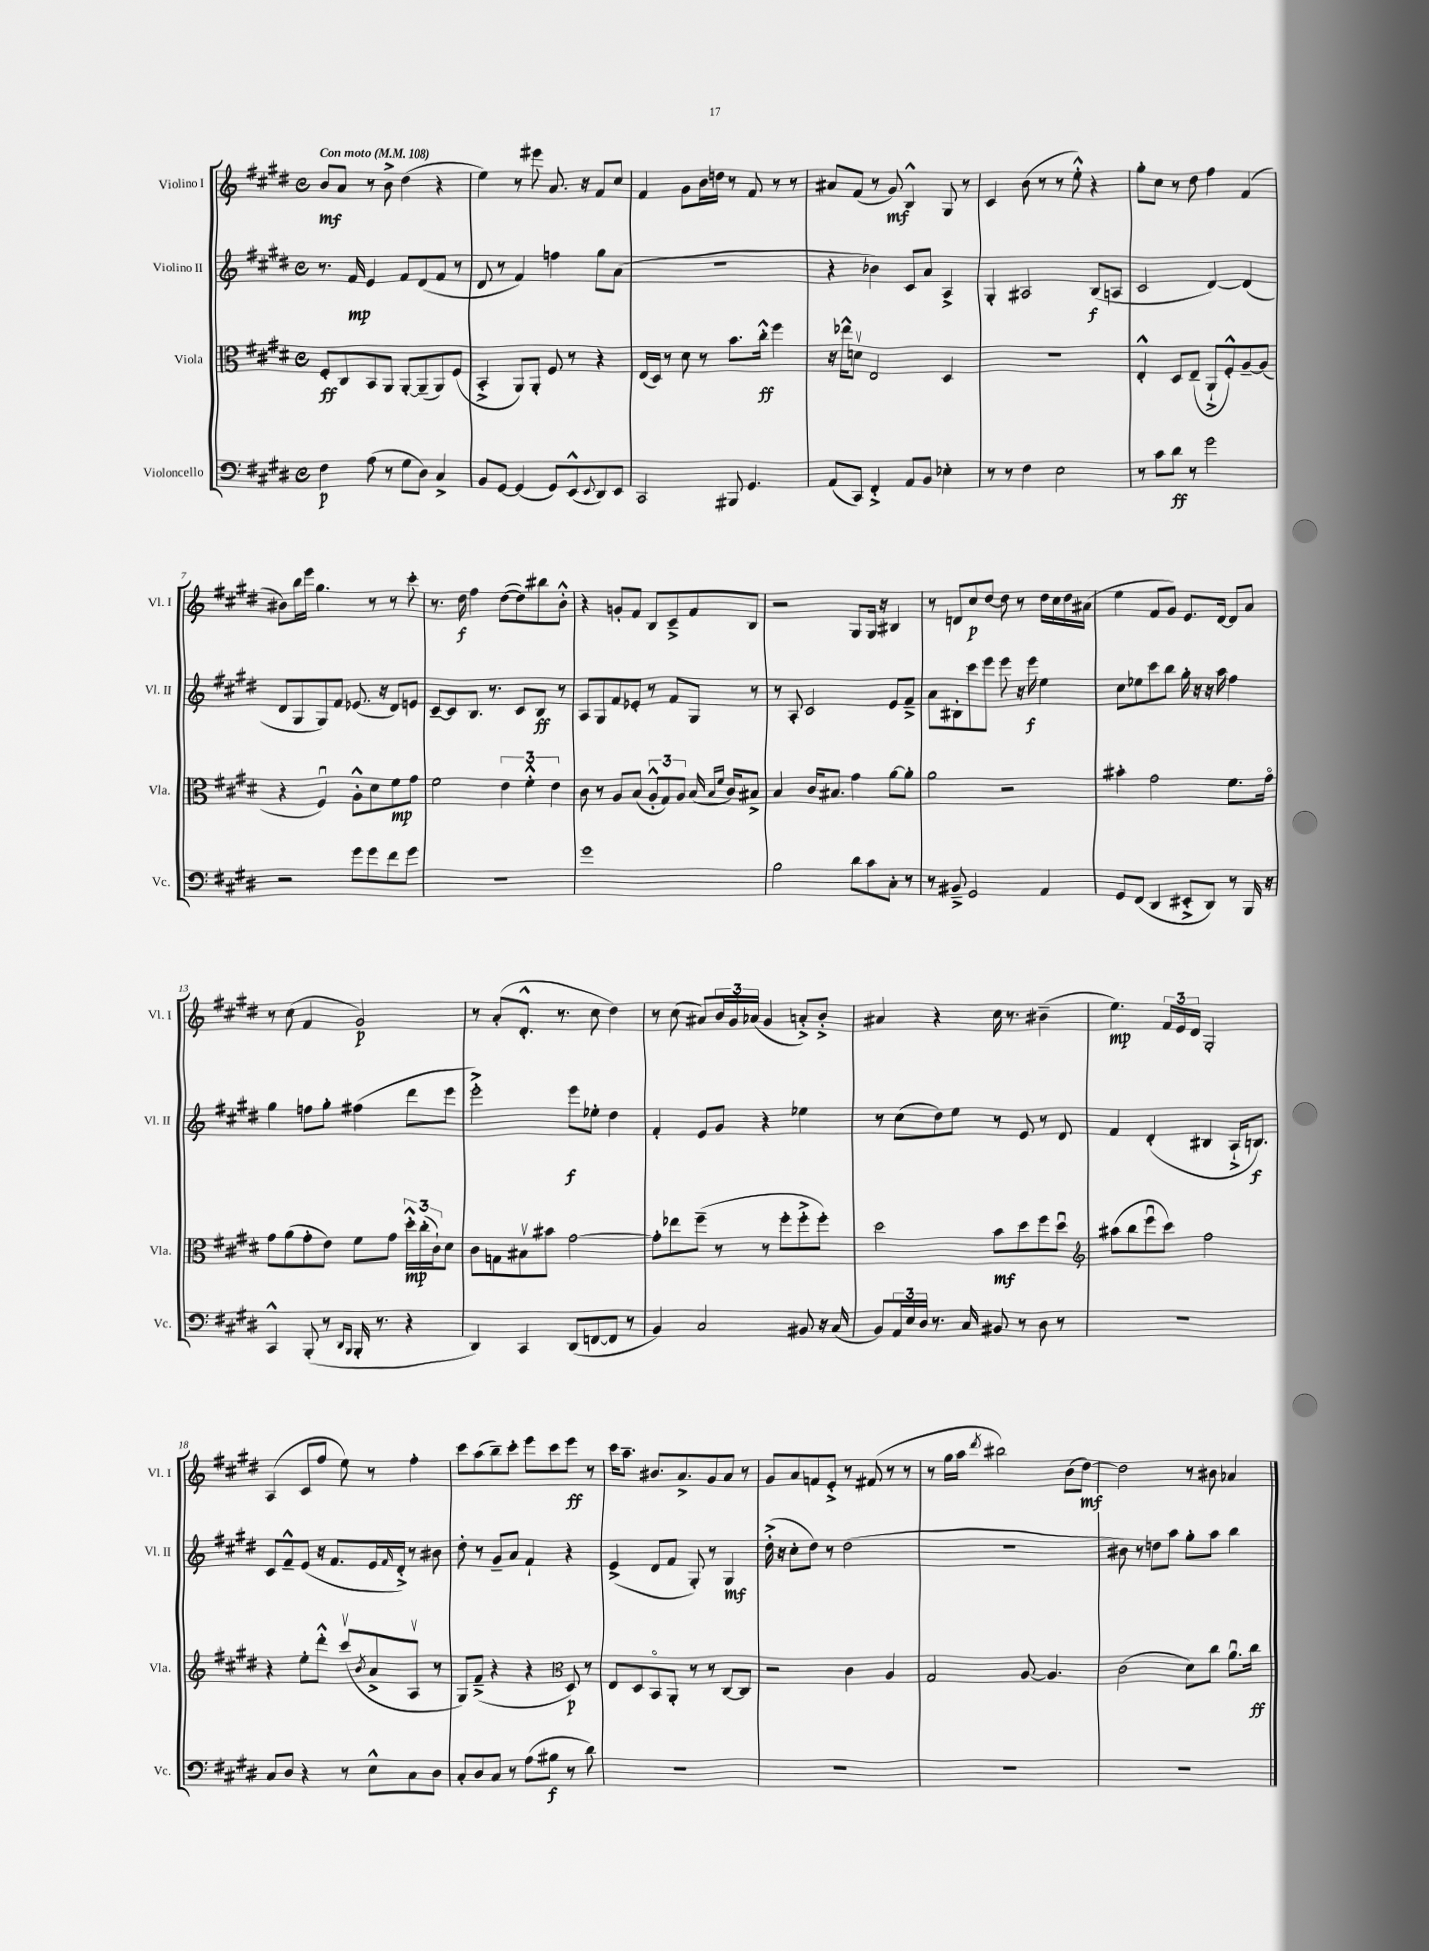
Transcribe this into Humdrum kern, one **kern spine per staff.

**kern	**kern	**kern	**kern
*staff4	*staff3	*staff2	*staff1
*clefF4	*clefC3	*clefG2	*clefG2
*k[f#c#g#d#]	*k[f#c#g#d#]	*k[f#c#g#d#]	*k[f#c#g#d#]
*M4/4	*M4/4	*M4/4	*M4/4
*met(c)	*met(c)	*met(c)	*met(c)
*MM108	*MM108	*MM108	*MM108
4F#	8F#'	8.r	8b
.	8C#	.	8a
.	.	16f#	.
(8A	8BB	4e	8r
8r	8AA	.	8b^
8G#	[8AA'	8f#	(4dd#
8D#)	(8AA~]	(8d#	.
4C#^	8AA)	8f#	4r
.	(8F#	8r	.
=	=	=	=
8BB	4BB'^	8d#	4ee)
[8GG#	.	8r	.
(4GG#]	8AA)	4f#)	8r
.	8AA'	.	8eee#
8GG#)	8F#	4ff	8.a
(8EE^^	8r	.	.
.	.	.	16r
8qqEE	.	.	.
8DD#)	4r	8gg#	8f#
8EE	.	(8a	8cc#
=	=	=	=
2CC#	(16E	1r	4f#
.	16D#)	.	.
.	8r	.	.
.	8d#	.	8g#
.	8r	.	16b
.	.	.	16dd
8BBB#	8.b	.	8r
4.GG#	.	.	8f#
.	16cc#'^^	.	.
.	4ff#	.	8r
.	.	.	8r
=	=	=	=
(8AA	16r	4r	8a#
.	16ee-^^	.	.
8CC#)	8dv	.	(8f#
4FF#'^	2E	4b-)	8r
.	.	.	8g#)
8AA	.	8c#	4B^^
8BB	.	8a	.
4E-'	4D#	4A^	8G#
.	.	.	8r
=	=	=	=
8r	1r	4G#'	4c#
8r	.	.	.
4F#	.	2A#	(8b
.	.	.	8r
2E	.	.	8r
.	.	.	8ee'^^)
.	.	(8B	4r
.	.	8A	.
=	=	=	=
8r	4E'^^	2c#	8gg#'
8c#	.	.	8cc#
8d#	8D#	.	8r
8r	(8E~	.	8dd#
2g#	8AA`^	[4d#)	4ff#
.	8F#'^^)	.	.
.	[8A~	(4d#]	(4f#
.	(8A]	.	.
=	=	=	=
2r	4r	8d#	8b#)
.	.	8G#	16bb
.	.	.	16eee
.	4F#u)	8G#)	4.gg#
.	.	8f#	.
8g#	8A'^^	(8.e-	.
8g#	8d#	.	8r
.	.	16r	.
8f#	8f#	8d#)	8r
8g#	8g#	8e	8ccc#'
=	=	=	=
1r	2f#	[8c#~	8.r
.	.	8c#]	.
.	.	.	16dd#
.	.	8.B	4ff#
.	.	8.r	.
.	6e	.	([8dd#
.	.	8c#	8dd#])
.	6f#'^^	.	.
.	.	8B	8bb#
.	6e	.	.
.	.	8r	8b'^^
=	=	=	=
1g#	8c#	8A	4r
.	8r	8G#	.
.	8A	8f#	8g'
.	(8B	8e-'	8f#
.	12A'^^	8r	8B
.	12G#)	.	.
.	.	8f#	8c#~^
.	12A	.	.
.	(16B	8G#	8f#
.	16qqB	.	.
.	16qqf#	.	.
.	16c#)	.	.
.	8B#^	8r	8B
=	=	=	=
2B	4B	8r	2r
.	.	8A'	.
.	16c#	2c#	.
.	8.B#	.	.
8d#	4g#	.	8G#
8c#	.	.	16G#
.	.	.	16r
8C#'	[8a	8e	4B#
8r	8a']	8f#~^	.
=	=	=	=
8r	2a	8a	8r
8BB#~^	.	8B#'	8d
2GG#	.	8ccc#	8cc#
.	.	8eee	[8dd#
.	2r	8eee	8dd#]
.	.	16r	8r
.	.	16eee	.
4AA	.	4ee	16dd#
.	.	.	16cc#
.	.	.	16dd#
.	.	.	(16a#
=	=	=	=
8GG#	4b#'	8cc#	4ee
(8FF#	.	8ee-	.
4DD#	2g#	8ccc#	8f#
.	.	8bb	8g#)
8EE#'^	.	16gg#'	8.e
.	.	16r	.
8DD#)	.	16r	.
.	.	16aa	[16d#
8r	8.f#	4ff#	8d#]
16BBB	.	.	8a
16r	16g#o	.	.
=	=	=	=
4CC#^^	8g#	4gg#	8r
.	(8a	.	(8cc#
(8BBB'	8g#'	8ff	4f#
8r	8e)	8gg#'	.
16qqDD#	.	.	.
16qqBBB	.	.	.
16BBB'	8f#	(4ff#	2g#)
8.r	.	.	.
.	8g#	.	.
4r	24dd#'^^	8ddd#	.
.	(24cc#'	.	.
.	24c#`)	.	.
.	8d#	8eee	.
=	=	=	=
4DD#)	8c#	2eee'^)	8r
.	8G	.	(8a'
4CC#	8B#v	.	8.d#'^^
.	8b#	.	.
.	.	.	8.r
(8DD#	[2g#	8eee	.
[8FF	.	8ee-'	8cc#
8FF]	.	4dd#	4dd#)
8r	.	.	.
=	=	=	=
4BB)	8g#']	4f#'	8r
.	8ee-	.	(8cc#
2C#	(8ff#~	8e	8a#)
.	8r	8g#	24b
.	.	.	24g#
.	.	.	(24a-
.	8r	4r	4g#
.	8ff#'	.	.
8BB#	8ff#'^	4ee-	8a'^)
16r	8ff#')	.	8b'^
(16C#	.	.	.
=	=	=	=
8BB)	2dd#	8r	4a#
24AA	.	(8cc#	.
24E	.	.	.
24D#	.	.	.
8.r	.	8dd#)	4r
.	.	8ee	.
16C#	.	.	.
8BB#	8b	8r	16cc#
.	.	.	8.r
8r	8dd#	8e	.
8D#	8ff#	8r	(4b#~
8r	8dd#u	8d#	.
=	=	=	=
*	*clefG2	*	*
1r	(8aa#	4f#	4.ee)
.	8bb	.	.
.	8eeeu	(4d#'	.
.	8ccc#)	.	24f#
.	.	.	24e
.	.	.	24d#
.	2ff#	4B#	2G#'
.	.	16A`^	.
.	.	8.B)	.
=	=	=	=
8C#	4r	8c#	(4A
8D#	.	8f#~^^	.
4r	8ee'	(8e	8c#
.	8ddd#'^^	16r	8ff#
.	.	8.f#	.
8r	(8ccc#v	.	8ee)
.	8qb	.	.
8E^^	8a^	16e	8r
.	.	16qqf#	.
.	.	16d#'^)	.
8C#	8Av	8r	4ff#'
8D#	8r	8b#	.
=	=	=	=
8C#'	8G#)	8dd#'	8ccc#
8D#	(8f#~^	8r	(8aa
8C#	4r	8g#~	8bb~)
8r	.	8a	8ccc#'
(8A	4r	4f#`	8eee
8B#	.	.	8ccc#
*	*clefC3	*	*
8r	8D#)	4r	8eee
8d#)	8r	.	8r
=	=	=	=
1r	8E	(4e^	16ccc#
.	.	.	8.aa~
.	8D#	.	.
.	8BBo	8d#	8.b#
.	8AA'	8f#	.
.	.	.	8.a^
.	8r	8G#')	.
.	8r	8r	8g#
.	[8C#	4G#	8a
.	8C#]	.	8r
=	=	=	=
1r	2r	(16dd#'^	8g#
.	.	16r	.
.	.	8cc#'	8a
.	.	8dd#)	8f
.	.	8r	8e'^
.	4c#	(2dd#	8r
.	.	.	(8f#
.	4A	.	8r
.	.	.	8r
=	=	=	=
1r	2G#	1r	8r
.	.	.	16gg#
.	.	.	16aa
.	.	.	8qddd#
.	.	.	2bb#)
.	[8A	.	.
.	4.A]	.	.
.	.	.	(8b
.	.	.	[8dd#)
=	=	=	=
1r	(2c#	8b#)	2dd#]
.	.	8r	.
.	.	8dd	.
.	.	8aa	.
.	8d#)	8gg#'	8r
.	8cc#	8aa	8b#
.	8.au	4bb	4a-
.	16cc#	.	.
==	==	==	==
*-	*-	*-	*-
